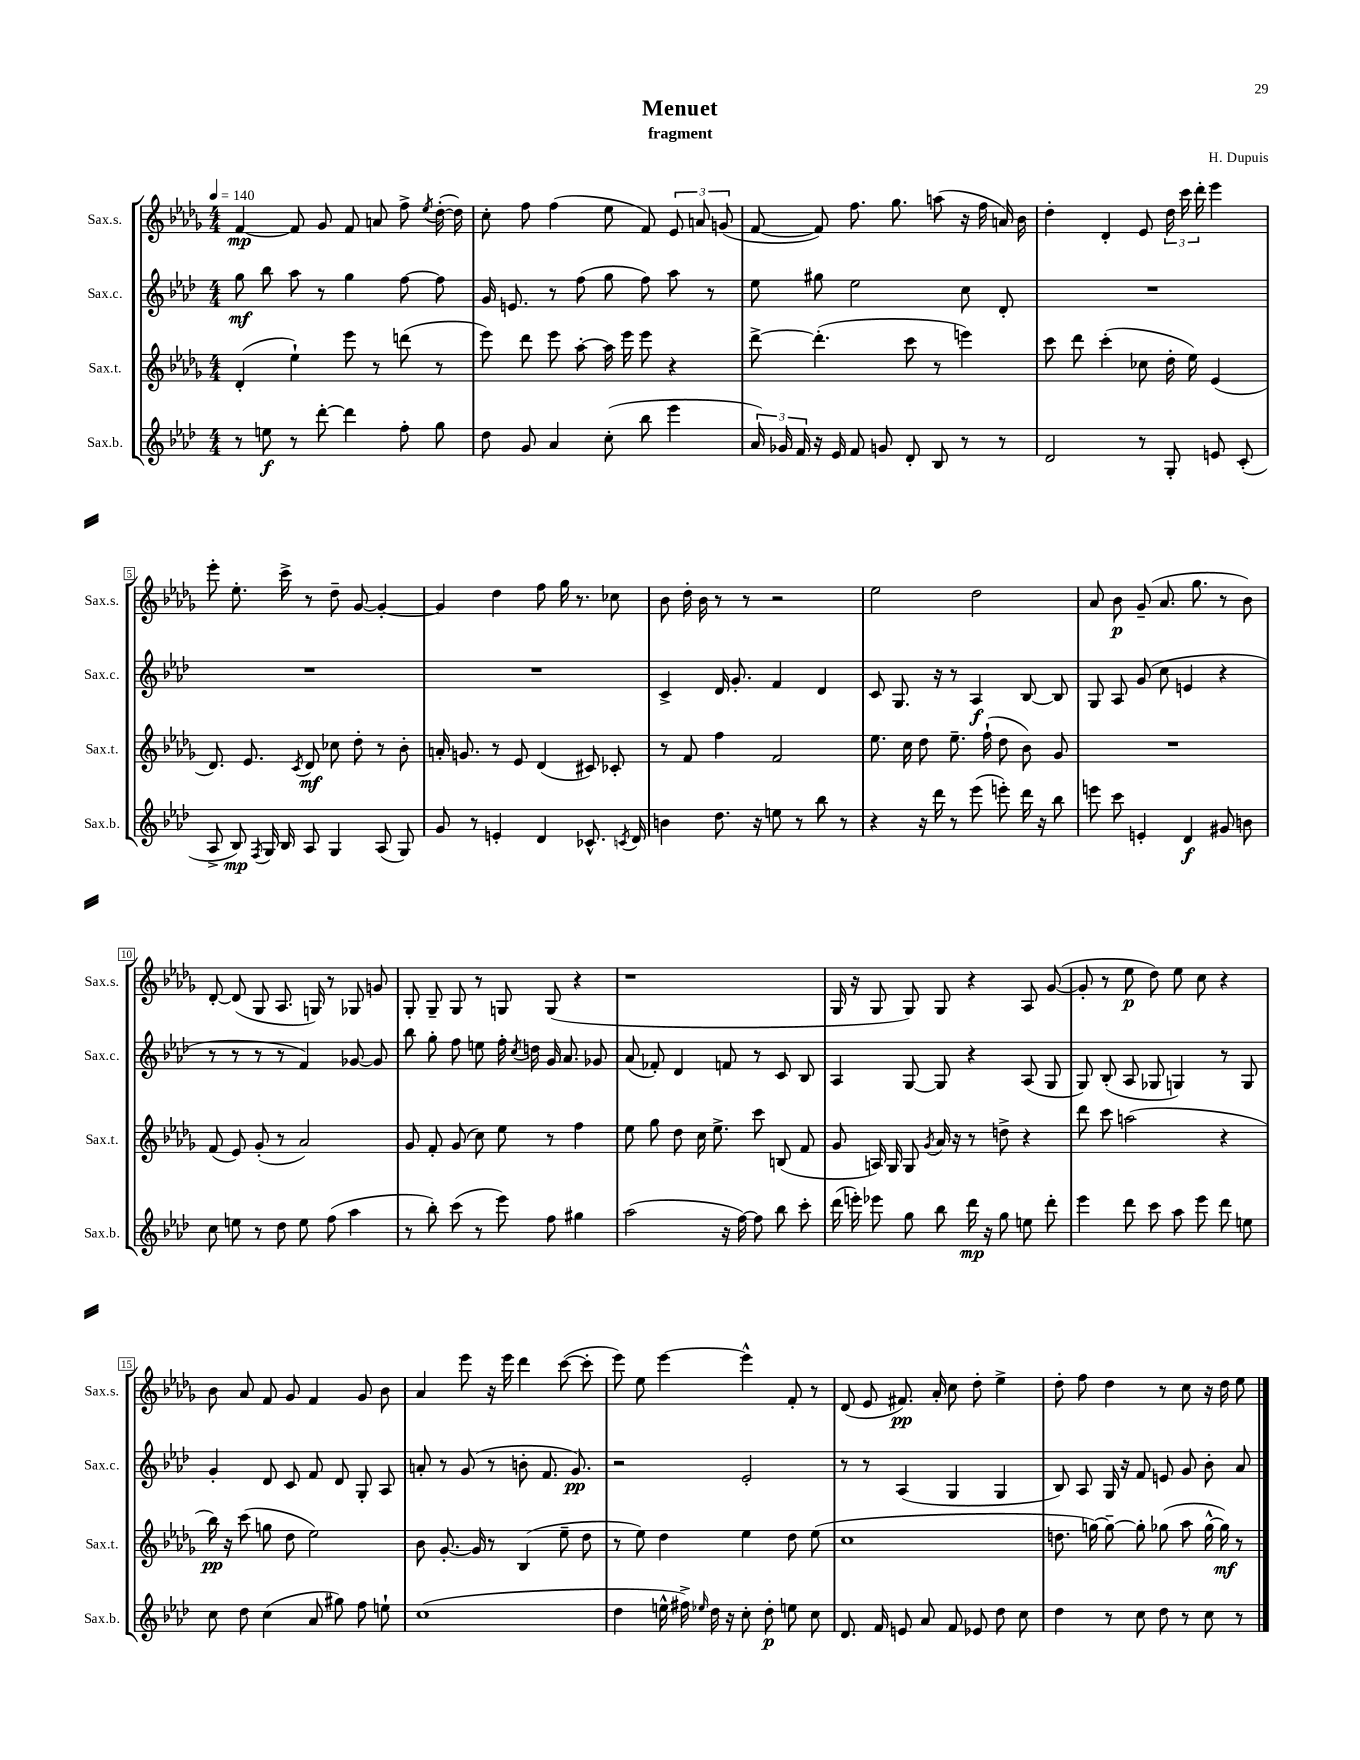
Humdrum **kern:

**kern	**dynam	**kern	**dynam	**kern	**dynam	**kern	**dynam
*part4	*part4	*part3	*part3	*part2	*part2	*part1	*part1
*staff4	*staff4	*staff3	*staff3	*staff2	*staff2	*staff1	*staff1
*I"Sax.b.	*	*I"Sax.t.	*	*I"Sax.c.	*	*I"Sax.s.	*
*I'Sax.b.	*	*I'Sax.t.	*	*I'Sax.c.	*	*I'Sax.s.	*
*clefG2	*	*clefG2	*	*clefG2	*	*clefG2	*
*k[b-e-a-d-]	*	*k[b-e-a-d-g-]	*	*k[b-e-a-d-]	*	*k[b-e-a-d-g-]	*
*M4/4	*	*M4/4	*	*M4/4	*	*M4/4	*
*MM140	*	*MM140	*	*MM140	*	*MM140	*
=1	=1	=1	=1	=1	=1	=1	=1
8r	.	(4d-'/	.	8gg\	mf	[4f/	mp
8een\	f	.	.	8bb-\	.	.	.
8r	.	4ee-`\)	.	8aa-\	.	8f/]	.
[8ddd-'\	.	.	.	8r	.	8g-/	.
4ddd-\]	.	8eee-\	.	4gg\	.	8f/	.
.	.	8r	.	.	.	8an/	.
8ff'\	.	(8dddn\	.	[8ff\	.	8ff^\	.
.	.	.	.	.	.	8qee-/	.
8gg\	.	8r	.	8ff\]	.	([16dd-'\	.
.	.	.	.	.	.	16dd-\])	.
=2	=2	=2	=2	=2	=2	=2	=2
8dd-\	.	8eee-\)	.	16g/	.	8cc'\	.
.	.	.	.	8.en/	.	.	.
8g/	.	8ddd-\	.	.	.	8ff\	.
4a-/	.	8eee-\	.	8r	.	(4ff\	.
.	.	[8aa-'\	.	(8ff\	.	.	.
(8cc'\	.	16aa-\]	.	8gg\	.	8ee-\	.
.	.	16eee-\	.	.	.	.	.
8bb-\	.	8eee-\	.	8ff\)	.	8f/)	.
4eee-\	.	4r	.	8aa-\	.	12e-/	.
.	.	.	.	.	.	12an/	.
.	.	.	.	8r	.	.	.
.	.	.	.	.	.	(12gn/	.
=3	=3	=3	=3	=3	=3	=3	=3
24a-/)	.	[8ddd-^\	.	8ee-\	.	[8f/	.
24g-X/	.	.	.	.	.	.	.
24f/	.	.	.	.	.	.	.
16r	.	(4.ddd-'\]	.	8gg#X\	.	8f/])	.
16e-/	.	.	.	.	.	.	.
8f/	.	.	.	2ee-\	.	8.ff\	.
8gn/	.	.	.	.	.	.	.
.	.	.	.	.	.	8.gg-\	.
8d-'/	.	8ccc\	.	.	.	.	.
8B-/	.	8r	.	.	.	(8aan\	.
8r	.	4eeen\)	.	8cc\	.	16r	.
.	.	.	.	.	.	16ff\	.
8r	.	.	.	8d-'/	.	16an/)	.
.	.	.	.	.	.	16b-\	.
=4	=4	=4	=4	=4	=4	=4	=4
2d-/	.	8ccc\	.	1r	.	4dd-'\	.
.	.	8ddd-\	.	.	.	.	.
.	.	(4ccc'\	.	.	.	4d-'/	.
8r	.	8cc-X\	.	.	.	8e-/	.
8G'/	.	16dd-'\	.	.	.	24dd-\	.
.	.	.	.	.	.	24ccc\	.
.	.	16ee-\)	.	.	.	.	.
.	.	.	.	.	.	24ddd-'\	.
8en/	.	(4e-/	.	.	.	4eee-\	.
(8c'/	.	.	.	.	.	.	.
!!LO:LB:g=z
=5	=5	=5	=5	=5	=5	=5	=5
8A-^/	.	8.d-/)	.	1r	.	8eee-'\	.
8B-/)	mp	.	.	.	.	8.ee-'\	.
.	.	8.e-/	.	.	.	.	.
8qF/	.	.	.	.	.	.	.
16G/	.	.	.	.	.	.	.
16B-/	.	.	.	.	.	16ccc^\	.
.	.	8qc/	.	.	.	.	.
8A-/	.	8d-/	mf	.	.	8r	.
4G/	.	8cc-X\	.	.	.	8dd-~\	.
.	.	8dd-'\	.	.	.	[8g-/	.
(8A-/	.	8r	.	.	.	4g-'/_	.
8G/)	.	8b-'\	.	.	.	.	.
=6	=6	=6	=6	=6	=6	=6	=6
8g/	.	16an'/	.	1r	.	4g-/]	.
.	.	8.gn/	.	.	.	.	.
8r	.	.	.	.	.	.	.
4en'/	.	8r	.	.	.	4dd-\	.
.	.	8e-/	.	.	.	.	.
4d-/	.	(4d-/	.	.	.	8ff\	.
.	.	.	.	.	.	16gg-\	.
.	.	.	.	.	.	8.r	.
8.c-X^^/	.	8c#X/)	.	.	.	.	.
.	.	8c-X'/	.	.	.	8cc-X\	.
8qcn/	.	.	.	.	.	.	.
16d-/	.	.	.	.	.	.	.
=7	=7	=7	=7	=7	=7	=7	=7
4bn\	.	8r	.	4c^/	.	8b-\	.
.	.	8f/	.	.	.	16dd-'\	.
.	.	.	.	.	.	16b-\	.
8.dd-\	.	4ff\	.	16d-/	.	8r	.
.	.	.	.	8.g'/	.	.	.
.	.	.	.	.	.	8r	.
16r	.	.	.	.	.	.	.
8een\	.	2f/	.	4f/	.	2r	.
8r	.	.	.	.	.	.	.
8bb-\	.	.	.	4d-/	.	.	.
8r	.	.	.	.	.	.	.
=8	=8	=8	=8	=8	=8	=8	=8
4r	.	8.ee-\	.	8c/	.	2ee-\	.
.	.	.	.	8.G/	.	.	.
.	.	16cc\	.	.	.	.	.
16r	.	8dd-\	.	.	.	.	.
16ddd-\	.	.	.	16r	.	.	.
8r	.	8.ee-~\	.	8r	.	.	.
(8eee-\	.	.	.	4A-/	f	2dd-\	.
.	.	(16ff`\	.	.	.	.	.
8eeen'\)	.	8dd-\	.	.	.	.	.
16ddd-\	.	8b-\)	.	[8B-/	.	.	.
16r	.	.	.	.	.	.	.
8bb-\	.	8g-/	.	8B-/]	.	.	.
=9	=9	=9	=9	=9	=9	=9	=9
8eeen\	.	1r	.	8G/	.	8a-/	.
8ccc\	.	.	.	8A-/	.	8b-\	p
4en'/	.	.	.	(8g/	.	(8g-~/	.
.	.	.	.	8cc\	.	8.a-/	.
4d-/	f	.	.	4en/	.	.	.
.	.	.	.	.	.	8.gg-\	.
8g#X/	.	.	.	4r	.	8r	.
8bn\	.	.	.	.	.	8b-\)	.
!!LO:LB:g=z
=10	=10	=10	=10	=10	=10	=10	=10
8cc\	.	(8f/	.	8r	.	[8d-'/	.
8een\	.	8e-/)	.	8r	.	(8d-/]	.
8r	.	(8g-'/	.	8r	.	8G-/	.
8dd-\	.	8r	.	8r	.	8.A-/	.
8ee\	.	2a-/)	.	4f/)	.	.	.
.	.	.	.	.	.	16Gn/)	.
(8ff\	.	.	.	.	.	8r	.
4aa-\	.	.	.	[8g-X/	.	8G-X/	.
.	.	.	.	8g-/]	.	8gn/	.
=11	=11	=11	=11	=11	=11	=11	=11
8r	.	8g-/	.	8bb-\	.	8G-'/	.
8bb-'\)	.	8f'/	.	8gg'\	.	8G-~/	.
(8ccc\	.	(8g-/	.	8ff\	.	8G-/	.
8r	.	8cc\)	.	8een\	.	8r	.
8eee-\)	.	8ee-\	.	16ff'\	.	8Gn/	.
.	.	.	.	8qcc/	.	.	.
.	.	.	.	16ddn\	.	.	.
8ff\	.	8r	.	16g/	.	(8G/	.
.	.	.	.	8.a-/	.	.	.
4gg#X\	.	4ff\	.	.	.	4r	.
.	.	.	.	8g-X/	.	.	.
=12	=12	=12	=12	=12	=12	=12	=12
(2aa-\	.	8ee-\	.	(8a-/	.	1r	.
.	.	8gg-\	.	8f-X'/)	.	.	.
.	.	8dd-\	.	4d-/	.	.	.
.	.	16cc\	.	.	.	.	.
.	.	8.ee-^\	.	.	.	.	.
16r	.	.	.	8fn/	.	.	.
[16ff\)	.	.	.	.	.	.	.
8ff\]	.	8ccc\	.	8r	.	.	.
8bb-\	.	(8Bn/	.	8c/	.	.	.
8ccc'\	.	8f/	.	8B-/	.	.	.
=13	=13	=13	=13	=13	=13	=13	=13
(16ddd-\	.	8g-/	.	4A-/	.	16G-/	.
16eeen'\)	.	.	.	.	.	16r	.
8eee-X\	.	16An/)	.	.	.	8G-/	.
.	.	16G-/	.	.	.	.	.
8gg\	.	8G-/	.	[8G/	.	8G-/)	.
.	.	8qg-/	.	.	.	.	.
8bb-\	.	16a-/	.	8G/]	.	8G-/	.
.	.	16r	.	.	.	.	.
16ddd-\	mp	8r	.	4r	.	4r	.
16r	.	.	.	.	.	.	.
8gg\	.	8ddn^\	.	.	.	.	.
8een\	.	4r	.	(8A-/	.	8A-/	.
8ddd-'\	.	.	.	8G/	.	([8g-/	.
=14	=14	=14	=14	=14	=14	=14	=14
4eee-\	.	8ddd-\	.	8G/)	.	8g-'/]	.
.	.	8ccc\	.	(8B-'/	.	8r	.
8ddd-\	.	(2aan\	.	8A-/	.	8ee-\	p
8ccc\	.	.	.	8G-X/	.	8dd-\)	.
8aa-\	.	.	.	4Gn/)	.	8ee-\	.
8eee-\	.	.	.	.	.	8cc\	.
8ddd-\	.	4r	.	8r	.	4r	.
8een\	.	.	.	8G/	.	.	.
!!LO:LB:g=z
=15	=15	=15	=15	=15	=15	=15	=15
8cc\	.	16bb-\)	pp	4g'/	.	8b-\	.
.	.	16r	.	.	.	.	.
8dd-\	.	(8ccc\	.	.	.	8a-/	.
(4cc\	.	8ggn\	.	8d-/	.	8f/	.
.	.	8dd-\	.	8c/	.	8g-/	.
8a-/	.	2ee-\)	.	8f/	.	4f/	.
8gg#X\)	.	.	.	8d-/	.	.	.
8ff\	.	.	.	8G'/	.	8g-/	.
8een`\	.	.	.	8A-/	.	8b-\	.
=16	=16	=16	=16	=16	=16	=16	=16
(1cc	.	8b-\	.	8an'/	.	4a-/	.
.	.	[8.g-'/	.	8r	.	.	.
.	.	.	.	(8g/	.	8eee-\	.
.	.	16g-/]	.	.	.	.	.
.	.	8r	.	8r	.	16r	.
.	.	.	.	.	.	16eee-\	.
.	.	(4B-/	.	8bn'\	.	4ddd-\	.
.	.	.	.	8.f/	.	.	.
.	.	8ee-~\	.	.	.	([8ccc\	.
.	.	.	.	8.g/)	pp	.	.
.	.	8dd-\	.	.	.	8ccc'\]	.
=17	=17	=17	=17	=17	=17	=17	=17
4dd-\	.	8r	.	2r	.	8eee-\)	.
.	.	8ee-\)	.	.	.	8ee-\	.
16een^^\	.	4dd-\	.	.	.	[4eee-\	.
16ff#X^\)	.	.	.	.	.	.	.
16qqee-X/	.	.	.	.	.	.	.
16dd-\	.	.	.	.	.	.	.
16r	.	.	.	.	.	.	.
8cc'\	.	4ee-\	.	2e-'/	.	4eee-^^\]	.
8dd-'\	p	.	.	.	.	.	.
8een\	.	8dd-\	.	.	.	8f'/	.
8cc\	.	(8ee-\	.	.	.	8r	.
=18	=18	=18	=18	=18	=18	=18	=18
8.d-/	.	1cc	.	8r	.	(8d-/	.
.	.	.	.	8r	.	8e-/	.
16f/	.	.	.	.	.	.	.
8en/	.	.	.	(4A-/	.	8.f#X/)	pp
8a-/	.	.	.	.	.	.	.
.	.	.	.	.	.	16a-'/	.
8f/	.	.	.	4G/	.	8cc\	.
8e-X/	.	.	.	.	.	8dd-'\	.
8dd-\	.	.	.	4G/	.	4ee-^\	.
8cc\	.	.	.	.	.	.	.
=19	=19	=19	=19	=19	=19	=19	=19
4dd-\	.	8.ddn\	.	8B-/)	.	8dd-'\	.
.	.	.	.	8A-/	.	8ff\	.
.	.	[16ggn\)	.	.	.	.	.
8r	.	8gg~\_	.	16G/	.	4dd-\	.
.	.	.	.	16r	.	.	.
8cc\	.	8gg'\]	.	8f/	.	.	.
8dd-\	.	(8gg-X\	.	8en/	.	8r	.
8r	.	8aa-\	.	8g/	.	8cc\	.
8cc\	.	[16gg-^^\	.	8b-'\	.	16r	.
.	.	16gg-\])	mf	.	.	16dd-\	.
8r	.	8r	.	8a-/	.	8ee-\	.
==	==	==	==	==	==	==	==
*-	*-	*-	*-	*-	*-	*-	*-
